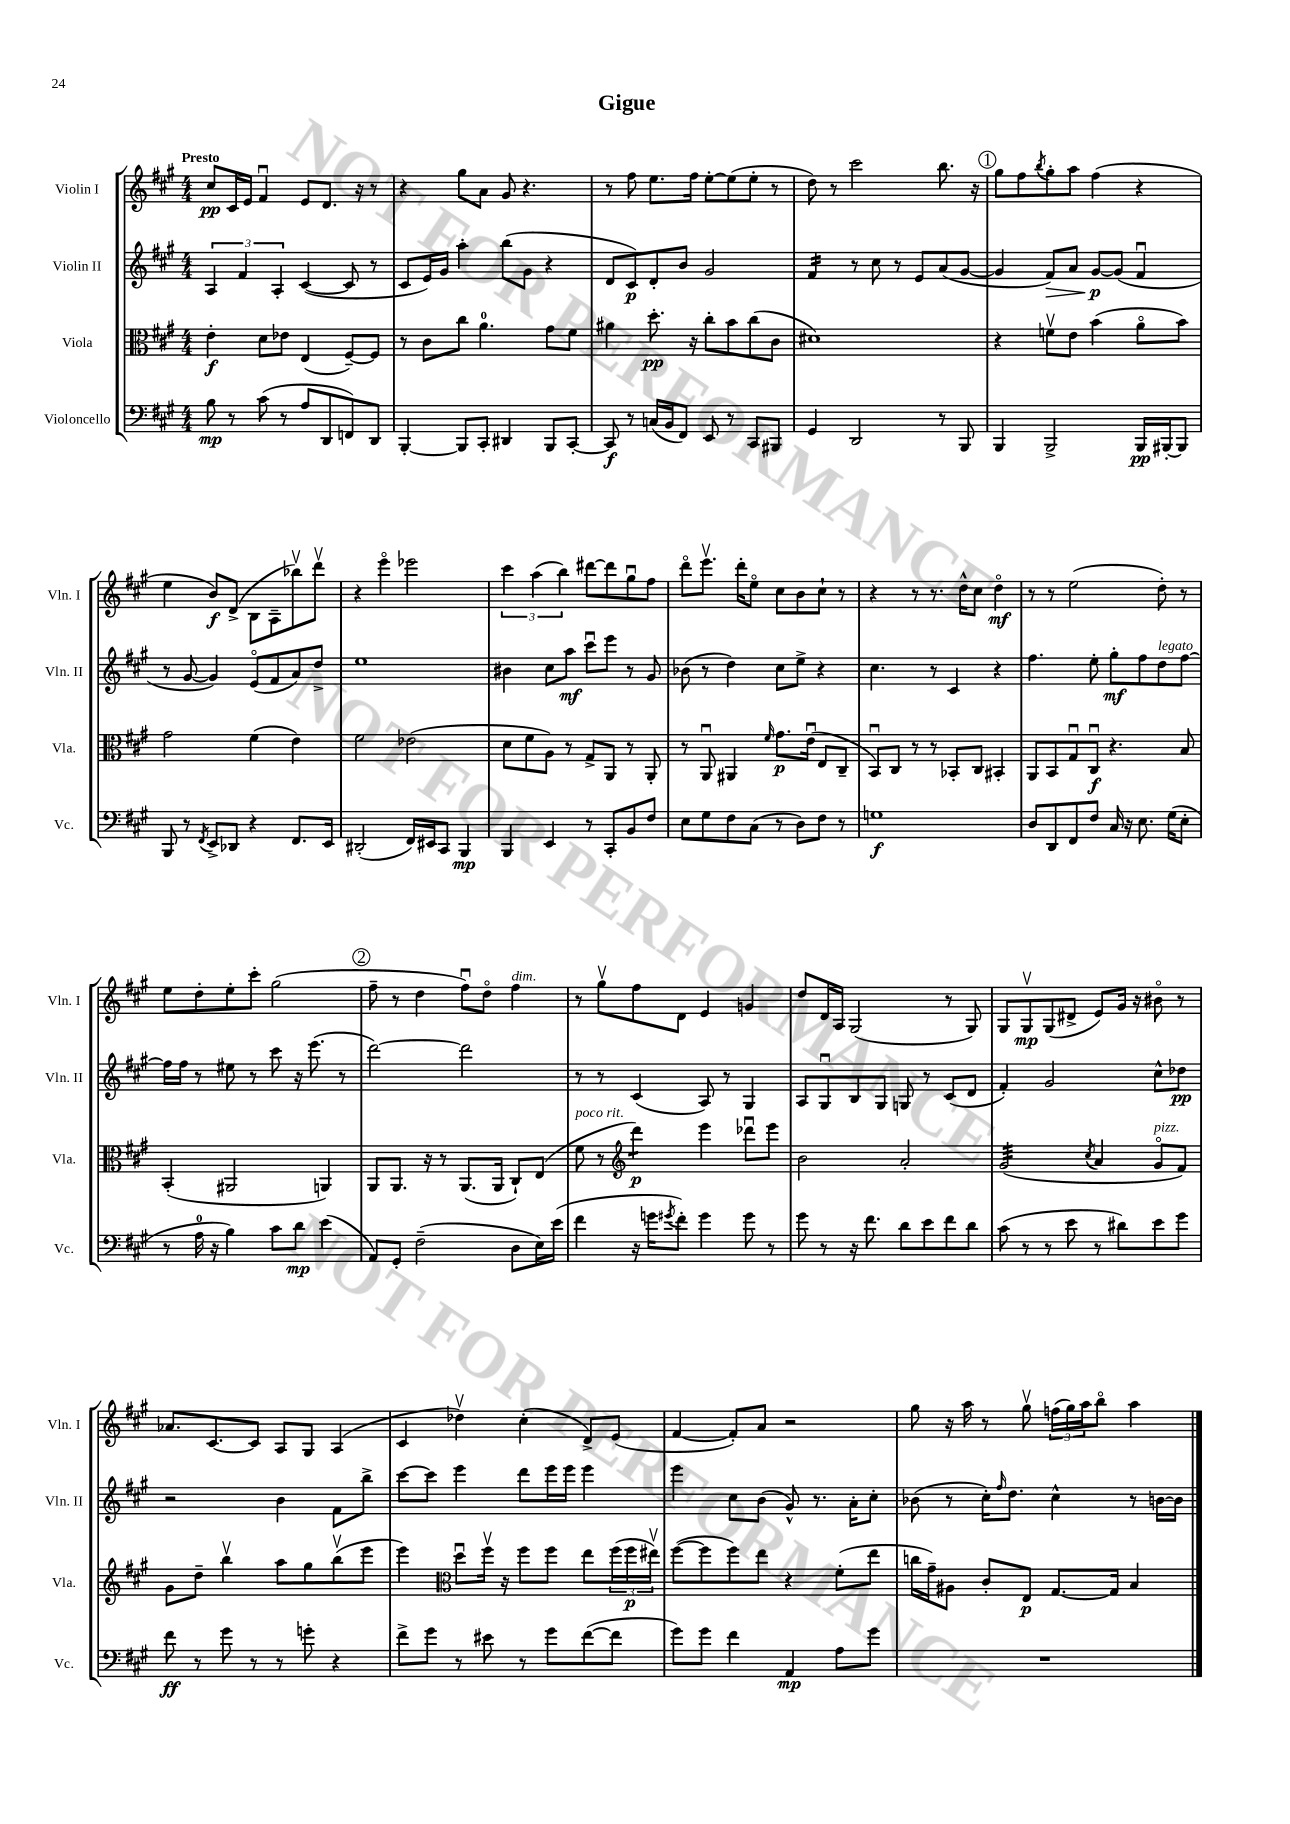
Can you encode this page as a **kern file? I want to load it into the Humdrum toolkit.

**kern	**kern	**kern	**kern
*staff4	*staff3	*staff2	*staff1
*clefF4	*clefC3	*clefG2	*clefG2
*k[f#c#g#]	*k[f#c#g#]	*k[f#c#g#]	*k[f#c#g#]
*M4/4	*M4/4	*M4/4	*M4/4
8B	4e'	6A	8cc#
8r	.	.	16c#
.	.	6f#	.
.	.	.	16e
(8c#	8d	.	4f#u
.	.	6A'	.
8r	8e-	.	.
8A	(4E	([4c#	8e
8DD	.	.	8.d
8FF)	[8F#~)	8c#]	.
.	.	.	16r
8DD	8F#]	8r	8r
=	=	=	=
[4BBB'	8r	8c#	4r
.	8c#	16e)	.
.	.	16g#	.
8BBB]	8cc#	4aa'	8gg#
8CC#'	4.a	.	8a
4DD#	.	(8bb	8g#
.	.	8g#	4.r
8BBB	8g#	4r	.
[8CC#'	8f#	.	.
=	=	=	=
8CC#]	4a#	8d	8r
8r	.	8c#)	8ff#
(16C	8.dd'	8d'	8.ee
16BB	.	.	.
8FF#)	.	8b	.
.	16r	.	16ff#
8EE	8cc#'	2g#	[8ee'
8r	8b	.	(8ee]
8CC#	(8cc#	.	8ee'
8BBB#	8c#	.	8r
=	=	=	=
4GG#	1d#)	4f#	8dd)
.	.	.	8r
2DD	.	8r	2ccc#
.	.	8cc#	.
.	.	8r	.
.	.	8e	.
8r	.	(8a	8.bb
8BBB	.	[8g#	.
.	.	.	16r
=	=	=	=
4BBB	4r	4g#]	8gg#
.	.	.	8ff#
.	.	.	8qbb
2BBB^	8fv	8f#)	8gg#'
.	8e	8a	8aa
.	(4b	[8g#	(4ff#
.	.	(8g#]	.
16BBB	8ao	4f#u	4r
[16BBB#'	.	.	.
8BBB#]	8b)	.	.
=	=	=	=
8BBB	2g#	8r	4ee
8r	.	[8g#	.
8qFF#	.	.	.
8EE^	.	4g#])	8b)
8DD-	.	.	(8d^
4r	(4f#	(8eo	8B
.	.	8f#	8A~
8.FF#	4e)	8a)	8bb-v)
.	.	8dd^	8dddv
16EE	.	.	.
=	=	=	=
(2DD#'	2f#	1ee	4r
.	.	.	4eeeo
16FF#)	(2e-	.	2eee-
16EE#	.	.	.
8CC#	.	.	.
4BBB	.	.	.
=	=	=	=
4BBB	8d	4b#	6ccc#
.	8f#	.	.
.	.	.	(6aa
4EE	8A)	8cc#	.
.	.	.	6bb)
.	8r	8aa	.
8r	8G#^	8ccc#u	[8ddd#
8CC#'	8AA	8eee	8ddd#]
8BB	8r	8r	8gg#u
8F#	8AA'	8g#	8ff#
=	=	=	=
8E	8r	(8b-	8dddo
8G#	8AAu	8r	8.eeev
8F#	4AA#	4dd)	.
.	.	.	16ddd'
(8C#	.	.	8eeo
.	16qqf#	.	.
8r	8.g#	8cc#	8cc#
8D)	.	8ee^	8b
.	(16eu	.	.
8F#	8E	4r	8cc#`
8r	8C#~	.	8r
=	=	=	=
1G	8BBu)	4.cc#	4r
.	8C#	.	.
.	8r	.	8r
.	8r	8r	8.r
.	8BB-'	4c#	.
.	.	.	16dd^^
.	8C#	.	8cc#
.	4BB#'	4r	4ddo
=	=	=	=
8D	8AA	4.ff#	8r
8DD	8BB	.	8r
8FF#	8G#u	.	(2ee
8F#	8C#u	8ee'	.
16C#	4.r	8gg#'	.
16r	.	.	.
8.E	.	8ff#	.
.	.	8dd	8dd')
(16G#	.	.	.
8E'	8B	[8ff#	8r
=	=	=	=
8r	(4BB'	16ff#]	8ee
.	.	16ff#	.
16A	.	8r	8dd'
16r	.	.	.
4B)	2AA#	8ee#	8ee'
.	.	8r	8ccc#'
8c#	.	8ccc#	(2gg#
8d	.	16r	.
.	.	(8.eee	.
(4e	4AA)	.	.
.	.	8r	.
=	=	=	=
8AA)	8AA	[2ddd)	8ff#~
8GG#'	8.AA	.	8r
(2F#~	.	.	4dd
.	16r	.	.
.	8r	.	.
.	(8.AA	2ddd]	8ff#u)
.	.	.	8ddo
.	16AA	.	.
8D	8C#`)	.	4ff#
16E)	(8E	.	.
(16e	.	.	.
=	=	=	=
4f#	8f#	8r	8r
.	8r	8r	8gg#v
*	*clefG2	*	*
16r	4ddd)	(4c#	8ff#
16g	.	.	.
8qg#	.	.	.
8f#')	.	.	8d
4g#	4eee	8A)	4e
.	.	8r	.
8g#	8ddd-u	4G#	4g
8r	8eee	.	.
=	=	=	=
8g#	2b	8A	8dd
8r	.	8G#u	16d
.	.	.	16A
16r	.	8B	(2G#
8.f#	.	.	.
.	.	8G#	.
8d	2a'	8G	.
8e	.	8r	.
8f#	.	(8c#	8r
8d	.	8d	8G#)
=	=	=	=
(8c#	(2g#	4f#')	8G#
8r	.	.	8G#v
8r	.	2g#	(8G#
8e	.	.	8d#^
.	8qcc#	.	.
8r	4a	.	8e)
8d#)	.	.	16g#
.	.	.	16r
8e	8g#o	8cc#^^	8b#o
8g#	8f#)	8dd-	8r
=	=	=	=
8f#	8g#	2r	8.a-
8r	8dd~	.	.
.	.	.	[8.c#
8g#	4bbv	.	.
8r	.	.	8c#]
8r	8aa	4b	8A
8g'	8gg#	.	8G#
4r	(8bbv	8f#	(4A
.	8eee	8bb^	.
=	=	=	=
8f#^	4eee)	[8ccc#	4c#
8g#	.	8ccc#]	.
*	*clefC3	*	*
8r	8ddu	4eee	4dd-v)
8e#	16ff#v	.	.
.	16r	.	.
8r	8ff#	8ddd	(4cc#'
8g#	8ff#	16eee	.
.	.	16eee	.
([8f#	8ee	4eee	8d^)
8f#]	(24ff#	.	(8e
.	24ff#	.	.
.	24ee#v)	.	.
=	=	=	=
8g#)	([8ff#	4eee	[4f#
8g#	8ff#]	.	.
4f#	8ff#)	8cc#	8f#'])
.	8ee	(8b	8a
4AA	4r	8g#^^)	2r
.	.	8.r	.
8A	(8f#'	.	.
.	.	16a'	.
8g#	8ee	8cc#'	.
=	=	=	=
1r	16cc	(8b-	8gg#
.	16g#~)	.	.
.	8A#	8r	16r
.	.	.	16aa
.	8c#'	16cc#')	8r
.	.	16qqff#	.
.	.	8.dd	.
.	8E	.	8gg#v
.	[8.G#	4cc#^^	(24ff
.	.	.	24gg#)
.	.	.	24aa
.	.	.	8bbo
.	16G#]	.	.
.	4B	8r	4aa
.	.	[16b	.
.	.	16b]	.
==	==	==	==
*-	*-	*-	*-
